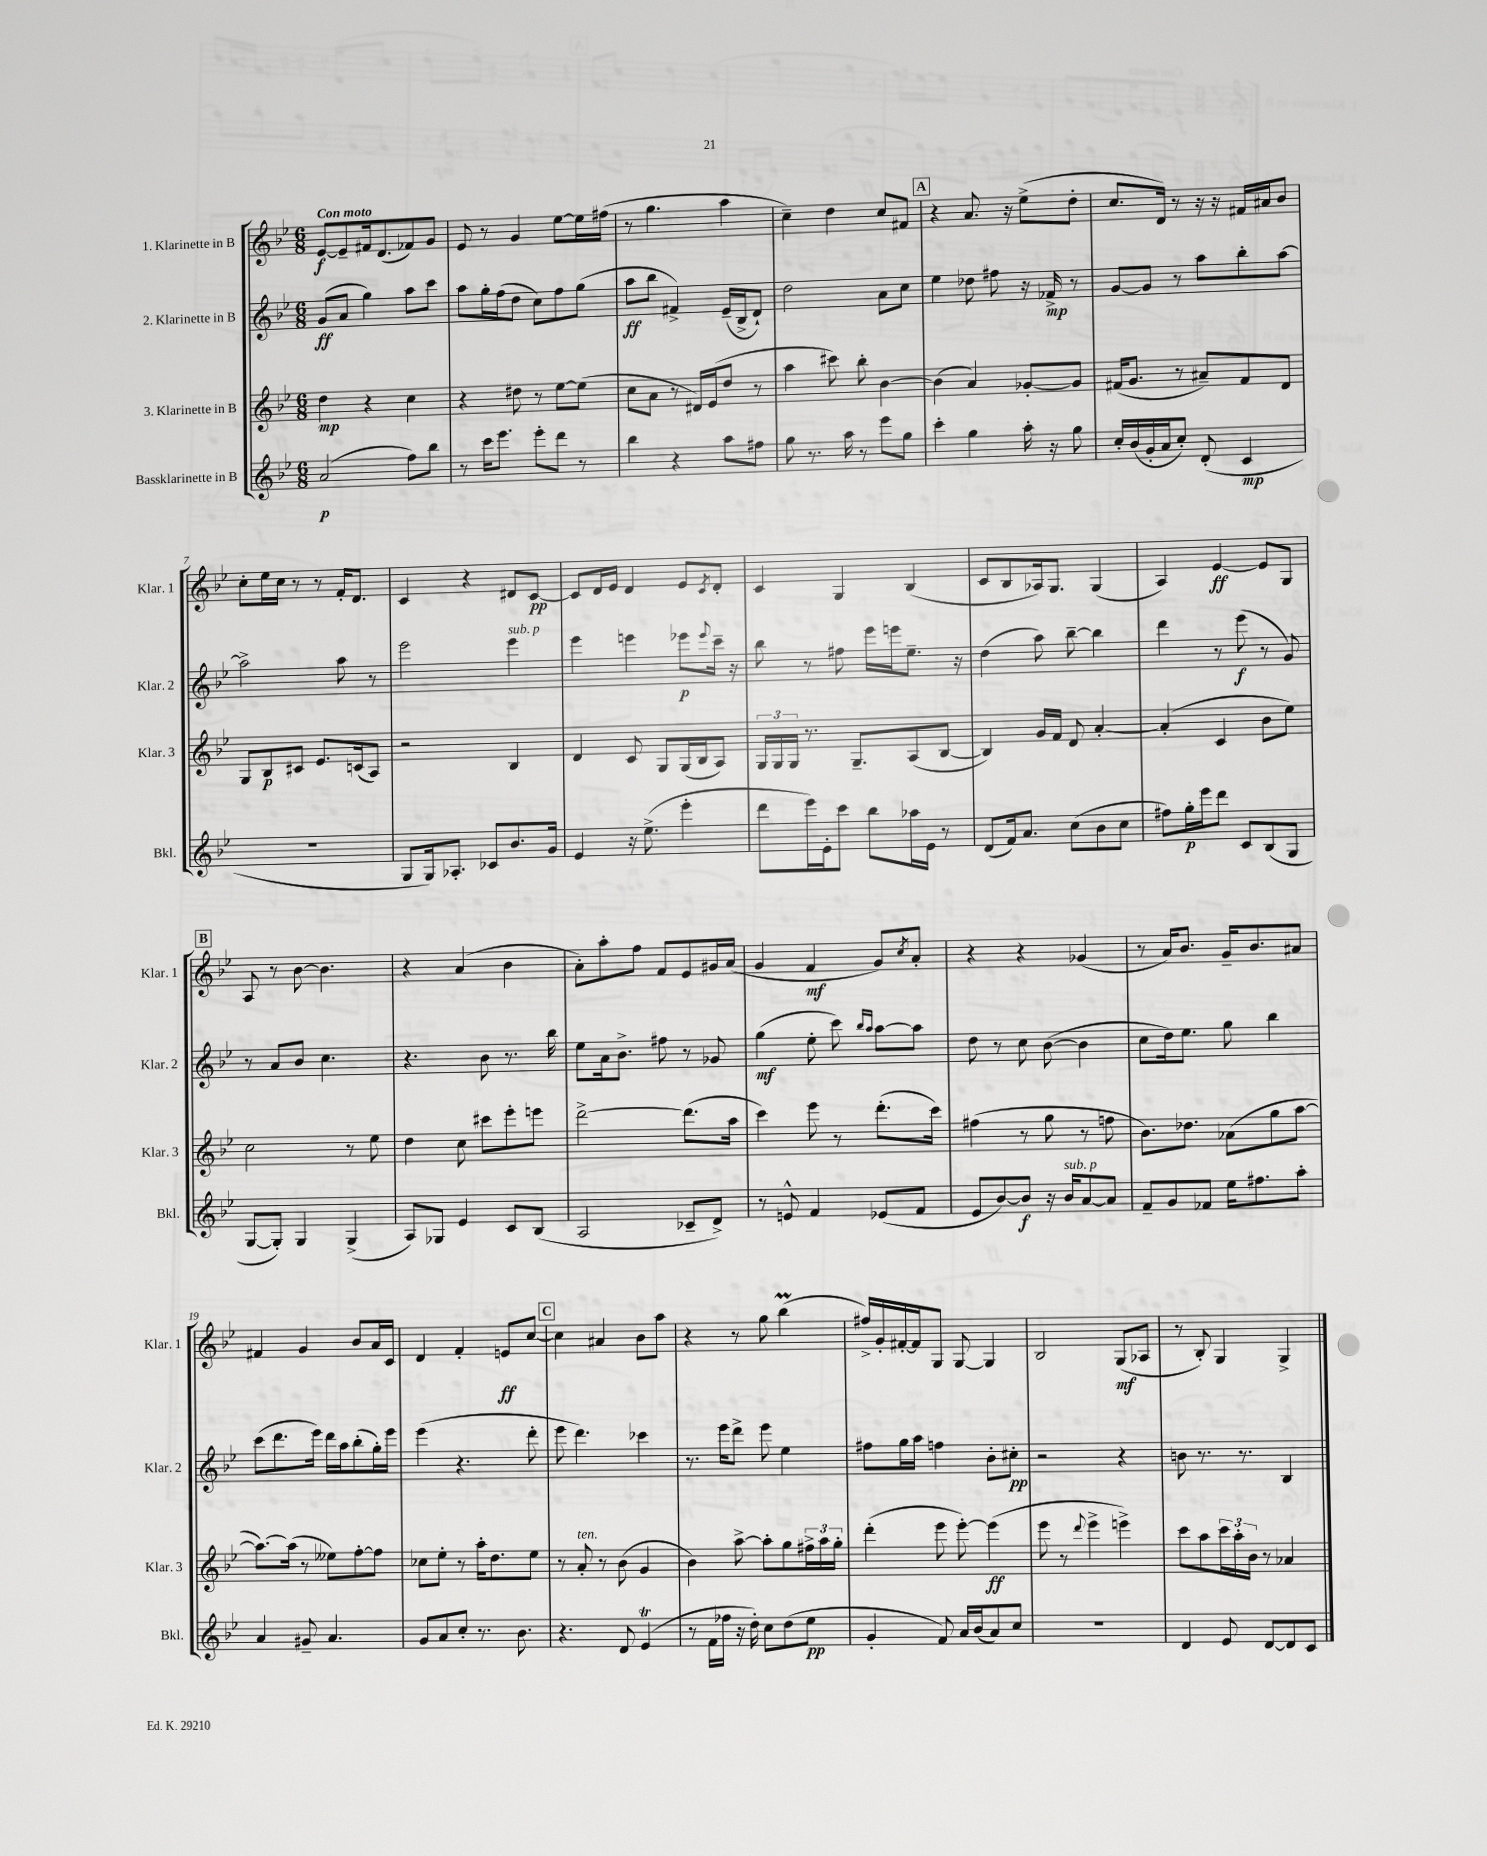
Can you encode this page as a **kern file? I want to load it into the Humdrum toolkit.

**kern	**kern	**kern	**kern
*staff4	*staff3	*staff2	*staff1
*clefG2	*clefG2	*clefG2	*clefG2
*k[b-e-]	*k[b-e-]	*k[b-e-]	*k[b-e-]
*M6/8	*M6/8	*M6/8	*M6/8
(2a	4dd	(8g	[8e-
.	.	8a	8e-~]
.	4r	4gg)	16f#
.	.	.	(8.d
8ff)	4cc	8aa	8f-)
8bb-	.	8ccc	8g
=	=	=	=
8r	4r	8aa	8e-
16ccc	.	16gg'	8r
8.eee-	.	(16ff	.
.	8dd#	8dd	4g
8eee-'	8r	8cc)	.
8ddd	[8ee-	8ff	[8ee-
8r	(8ee-]	(8gg	16ee-]
.	.	.	(16ff#
=	=	=	=
4bb-	8cc	8aa	8r
.	8a	8bb-	4.gg
4r	8r	4f#^)	.
.	16d#)	.	.
.	(16e-	.	.
8aa	8dd	(16e-~	4aa
.	.	16B-^	.
8ff#	8r	8d`)	.
=	=	=	=
8gg	4aa	2dd	4cc~)
8.r	.	.	.
.	8ccc#)	.	4dd
16aa	.	.	.
8r	8bb-'	.	.
8eee-	[4b-	8a	8cc
8gg	.	8cc	8f#
=	=	=	=
4ccc'	(4b-]	4ee-	4r
4gg	4a)	8dd-	8.a
.	.	8ff#	.
.	.	.	16r
16aa'	[8g-'	16r	(8ee-^
16r	.	16f-^	.
8gg	8g-]	8r	8dd'
=	=	=	=
16cc'	(16f#	[8g	8.cc
(16b-	8.g	.	.
16g'	.	8g]	.
16a	.	.	16d)
8cc')	8r	8r	8r
(8d'	8a#~)	8aa	16r
.	.	.	16r
4c	8f#	8bb-'	16f#
.	.	.	16a#
.	8d	[8aa	8b-
=	=	=	=
2.r	8G	2aa^]	8cc'
.	8B-	.	16ee-
.	.	.	16cc
.	8c#	.	8r
.	8.e-	.	8r
.	.	8aa	16f'
.	(16c	.	8.d
.	8A)	8r	.
=	=	=	=
8G	2r	2eee-	4c
16G)	.	.	.
8.A-'	.	.	.
.	.	.	4r
8c-	.	.	.
8.b-	4B-	4eee-	8d#
.	.	.	[8c
16g	.	.	.
=	=	=	=
4e-	4d	4eee-	8c]
.	.	.	16d
.	.	.	16e-
16r	8c	4eee	4d
(8.ee-^	.	.	.
.	8G	.	.
4eee-'	(16G	8eee-	8e-
.	16B-	.	.
.	.	8qqeee-	8qc
.	8A)	16ccc~	8d'
.	.	16r	.
=	=	=	=
8ddd	24G	8bb-	4c
.	24G	.	.
.	24G	.	.
16eee-)	8.r	8r	.
16e-'	.	.	.
8ccc	.	8ff#	4G
.	8.G~	.	.
8bb-	.	16eee-	.
.	.	16eee	.
16aa-	(8A	8.ee-~	(4B-
16e-	.	.	.
8r	[8B-	.	.
.	.	16r	.
=	=	=	=
(8d	4B-])	(4dd	8c
16f)	.	.	8B-
8.a	.	.	.
.	16g	8aa)	16A-)
.	16f	.	8.G
(8cc	8d	[8bb-~	.
8b-	[4a'	4bb-]	(4G
8cc	.	.	.
=	=	=	=
8ff#)	(4a']	4ddd	4A)
16gg'	.	.	.
16eee-	.	.	.
8ddd	4c	8r	[4e-
8c	.	(8eee-	.
(8B-	8b-	8r	8e-]
8G	8ee-)	8g)	8G
=	=	=	=
[8G	2cc	8r	8A
8G'])	.	8a	8r
4G	.	8b-	[8b-
.	.	4.cc	4.b-]
(4G^	8r	.	.
.	8ee-	.	.
=	=	=	=
8A)	4dd	4.r	4r
8G-	.	.	.
4e-	8cc	.	(4a
.	8ccc#	8b-	.
8c	8eee-'	8.r	4b-
(8B-	8eee	.	.
.	.	16bb-	.
=	=	=	=
2A	[2ddd^	8ee-	8a')
.	.	16a	8aa'
.	.	8.b-^	.
.	.	.	8ff
.	.	8ff#	8f
8c-~	(8.ddd]	8r	8e-
8d^)	.	8g-	16g#
.	16aa	.	(16a
=	=	=	=
8r	4ccc)	(4gg	4g
8e^^	.	.	.
4f	8eee-	8ee-'	4f
.	8r	8ccc)	.
.	.	16qqbb-	.
.	.	16qqaa	.
(8e-	(8.ddd'	[8aa	8g)
.	.	.	8qcc
8f	.	8aa]	8a'
.	16ccc)	.	.
=	=	=	=
8e-	(4ff#	8dd	4r
[8b-)	.	8r	.
8b-]	8r	8cc	4r
16r	8gg	([8b-	.
16b-	.	.	.
[8a	8r	4b-]	(4g-
8a]	8ff	.	.
=	=	=	=
8f~	8.b-)	8cc	8r
8g	.	16dd)	16a)
.	8.dd-	8.ee-	8.b-
8f-	.	.	.
16ee-	(8a-	8gg	16g~
8.ff#	.	.	8.b-
.	8gg	4bb-	.
8aa'	[8aa	.	8a#
=	=	=	=
4a	8.aa_)	(8ccc	4f#
.	.	8.ddd	.
.	(16aa]	.	.
8g#~	8r	.	4g
.	.	16eee-)	.
4.a	8ee--)	16ddd	.
.	.	16aa	.
.	[8ff'	(8bb-'	8b-
.	8ff]	16gg')	16a
.	.	16eee-	16c
=	=	=	=
8g	8cc-	(4eee-	4d
8a	8ee-'	.	.
8cc'	8r	4.r	4f'
8.r	16aa'	.	.
.	8.dd	.	.
.	.	.	8e
8.b-	.	.	.
.	8ee-	8ddd'	[8cc
=	=	=	=
4.r	8r	8eee-	4cc]
.	8a'	4.ddd)	.
.	8r	.	4a#
8d	(8b-	.	.
(4e-	4g	4ccc-	8b-
.	.	.	8aa
=	=	=	=
8r	4b-)	8.r	4r
16f	.	.	.
16ff-	.	16eee-	.
16r	[8aa^	8ddd^	8r
16dd')	.	.	.
8cc	8aa']	8eee-	8gg
(8dd	8gg	4ee-	(4bb-
8ee-	24ff#^	.	.
.	24aa	.	.
.	24gg'	.	.
=	=	=	=
4g'	(4ddd'	8ff#	16ff#^)
.	.	.	16g'
.	.	16gg	[16f#'
.	.	16aa	16f#]
8f)	8eee-	4ff	8G
16a	[8eee-')	.	[8G
(16b-	.	.	.
8a)	(4eee-]	8b-'	4G]
8cc	.	8cc#'	.
=	=	=	=
2.r	8eee-	2r	2B-
.	8r	.	.
.	8qqddd	.	.
.	4eee-^	.	.
.	4eee^)	4r	(8G
.	.	.	8A-
=	=	=	=
4d	8ccc	8b	8r
.	8aa	8.r	8B-')
8e-	24ccc	.	4G
.	24aa'	.	.
.	.	8.r	.
.	24b-	.	.
[8d	8r	.	.
8d]	4a-	4B-	4G^
8c	.	.	.
==	==	==	==
*-	*-	*-	*-
